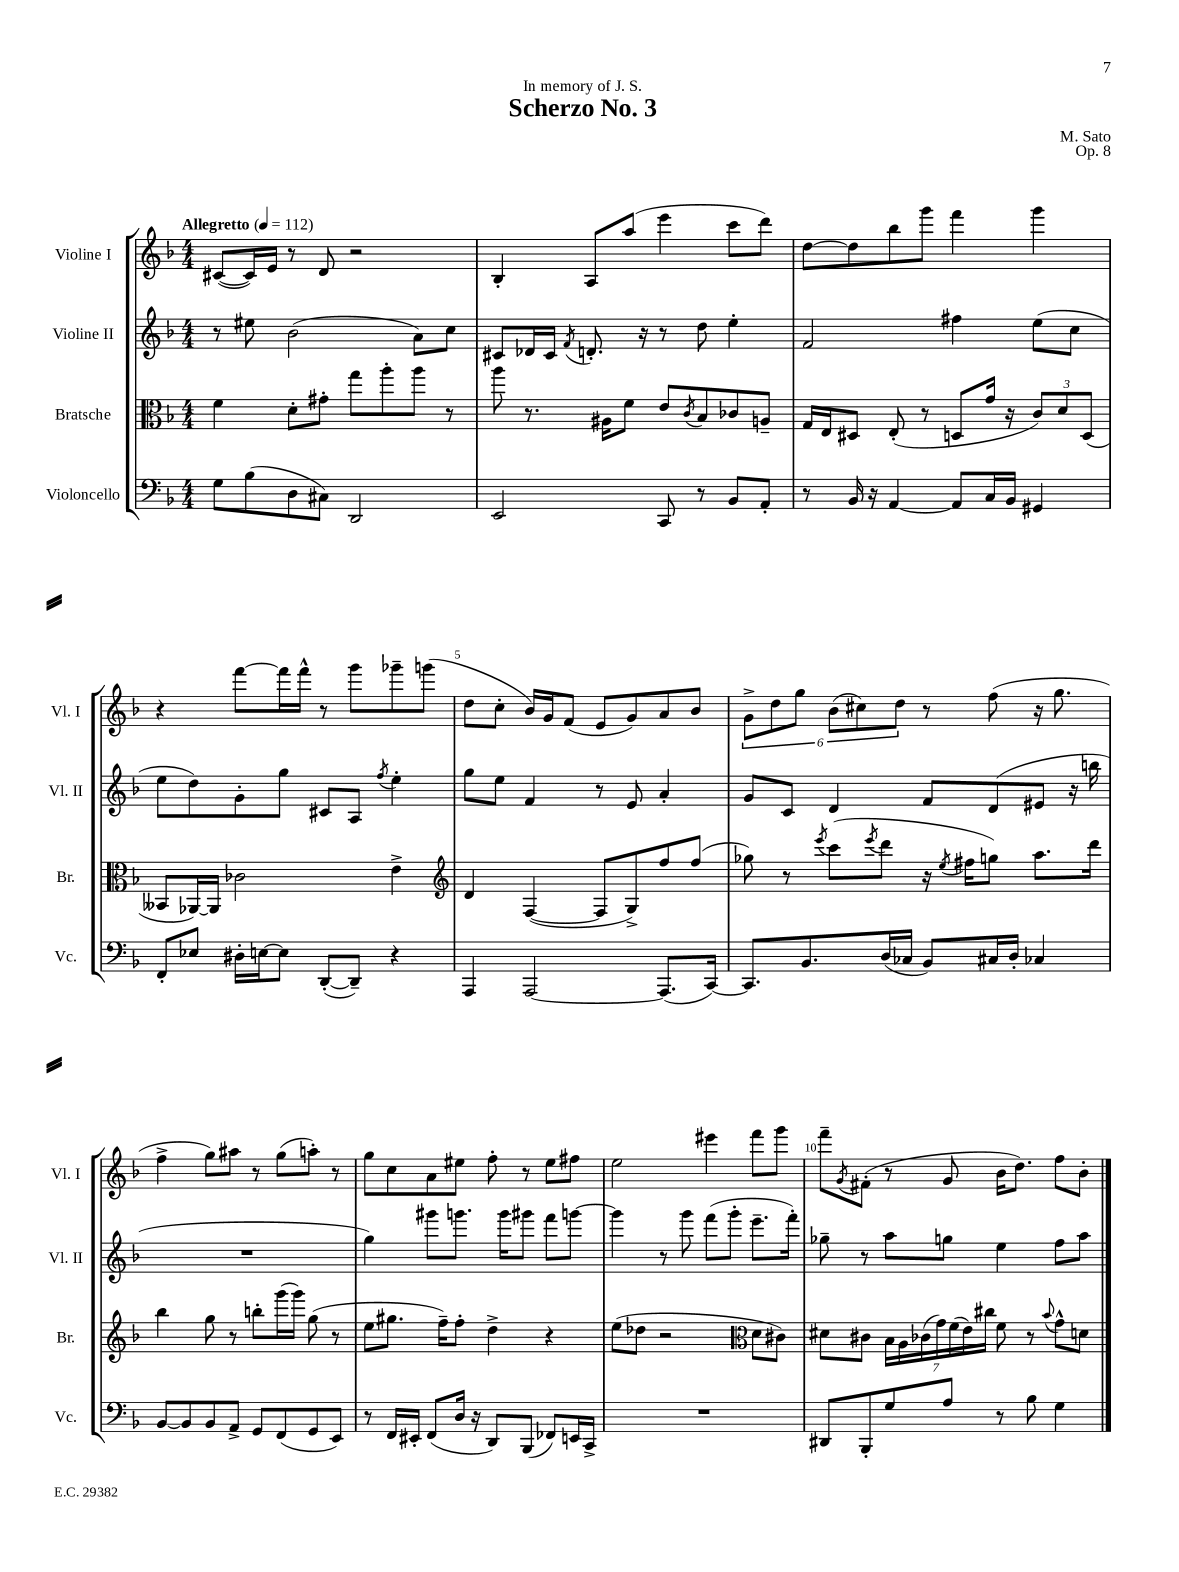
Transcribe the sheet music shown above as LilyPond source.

\header { title = "Scherzo No. 3" composer = "M. Sato" dedication = "In memory of J. S." opus = "Op. 8" }
<<
\new StaffGroup <<
\new Staff = "s0" \with { instrumentName = "Violine I" shortInstrumentName = "Vl. I" } {
    \clef treble \key f \major \numericTimeSignature \time 4/4 \tempo "Allegretto" 4 = 112
    cis'8~( cis'16) e'16 r8 d'8 r2 |
    bes4-. a8 a''8( e'''4 c'''8 d'''8) |
    d''8~ d''8 bes''8 g'''8 f'''4 g'''4 |
    r4 f'''8~ f'''16 f'''16-^ r8 g'''8 ges'''8-- g'''8( |
    d''8 c''8-. bes'16) g'16 f'8( e'8 g'8) a'8 bes'8 |
    \tuplet 6/4 { g'8-> d''8 g''8 bes'8( cis''8) d''8 } r8 f''8( r16 g''8. |
    f''4-> g''8) ais''8 r8 g''8( a''8-.) r8 |
    g''8 c''8 a'8 eis''8 f''8-. r8 eis''8 fis''8 |
    e''2 eis'''4 f'''8 g'''8 |
    f'''8-- \acciaccatura { g'8 } fis'8-.( r8 g'8 bes'16 d''8.) f''8 bes'8-. \bar "|." |
}
\new Staff = "s1" \with { instrumentName = "Violine II" shortInstrumentName = "Vl. II" } {
    \clef treble \key f \major \numericTimeSignature \time 4/4
    r8 eis''8 bes'2( a'8) c''8 |
    cis'8 des'16 cis'16 \acciaccatura { f'8 } d'8.-. r16 r8 d''8 e''4-. |
    f'2 fis''4 e''8( c''8 |
    e''8 d''8) g'8-. g''8 cis'8 a8 \acciaccatura { f''8 } e''4-. |
    g''8 e''8 f'4 r8 e'8 a'4-. |
    g'8 c'8 d'4 f'8 d'8( eis'8 r16 b''16 |
    R1 |
    g''4) gis'''8 g'''8. g'''16 gis'''8 f'''8 g'''8~ |
    g'''4 r8 g'''8 f'''8( g'''8-. e'''8.-- f'''16-.) |
    ges''8-- r8 a''8 g''8 e''4 f''8 a''8 \bar "|." |
}
\new Staff = "s2" \with { instrumentName = "Bratsche" shortInstrumentName = "Br." } {
    \clef alto \key f \major \numericTimeSignature \time 4/4
    f'4 d'8-. gis'8-. g''8 a''8-. a''8 r8 |
    a''8 r8. ais16 f'8 e'8 \acciaccatura { c'8 } bes8 ces'8 a8-- |
    g16 e16 dis8 e8-.( r8 d8 g'16 r16 \tuplet 3/2 { c'8) d'8 d8( } |
    beses,8 aes,16~) aes,16 ces'2 e'4-> |
    \clef treble d'4 f4~( f8 g8->) f''8 f''8( |
    ges''8) r8 \acciaccatura { e'''8 } c'''8( \acciaccatura { e'''8 } d'''8 r16 \acciaccatura { e''8 } fis''16 g''8) a''8. d'''16 |
    bes''4 g''8 r8 b''8-. g'''16( g'''16) g''8( r8 |
    e''8 gis''8. f''16--) f''8-. d''4-> r4 |
    e''8( des''8 r2 \clef alto d'8 cis'8) |
    dis'8 cis'8 \tuplet 7/4 { bes16 a16 ces'16( g'16) f'16( e'16) cis''16 } f'8 r8 \appoggiatura { bes'8 } g'8-^ d'8 \bar "|." |
}
\new Staff = "s3" \with { instrumentName = "Violoncello" shortInstrumentName = "Vc." } {
    \clef bass \key f \major \numericTimeSignature \time 4/4
    g8 bes8( d8 cis8) d,2 |
    e,2 c,8 r8 bes,8 a,8-. |
    r8 bes,16 r16 a,4~ a,8 c16 bes,16 gis,4 |
    f,8-. ees8 dis16-. e16~ e8 d,8~-.( d,8--) r4 |
    a,,4 a,,2~ a,,8.( c,16~) |
    c,8. bes,8. d16( ces16 bes,8) cis16 d16-. ces4 |
    bes,8~ bes,8 bes,8 a,8-> g,8 f,8( g,8 e,8) |
    r8 f,16 eis,16-. f,8( d16 r16 d,8) bes,,8( fes,8) e,16 c,16-> |
    R1 |
    dis,8 bes,,8-. g8 a8 r8 bes8 g4 \bar "|." |
}
>>
>>
\layout { \context { \Score \override BarNumber.break-visibility = ##(#f #t #t) barNumberVisibility = #(every-nth-bar-number-visible 5) } }
